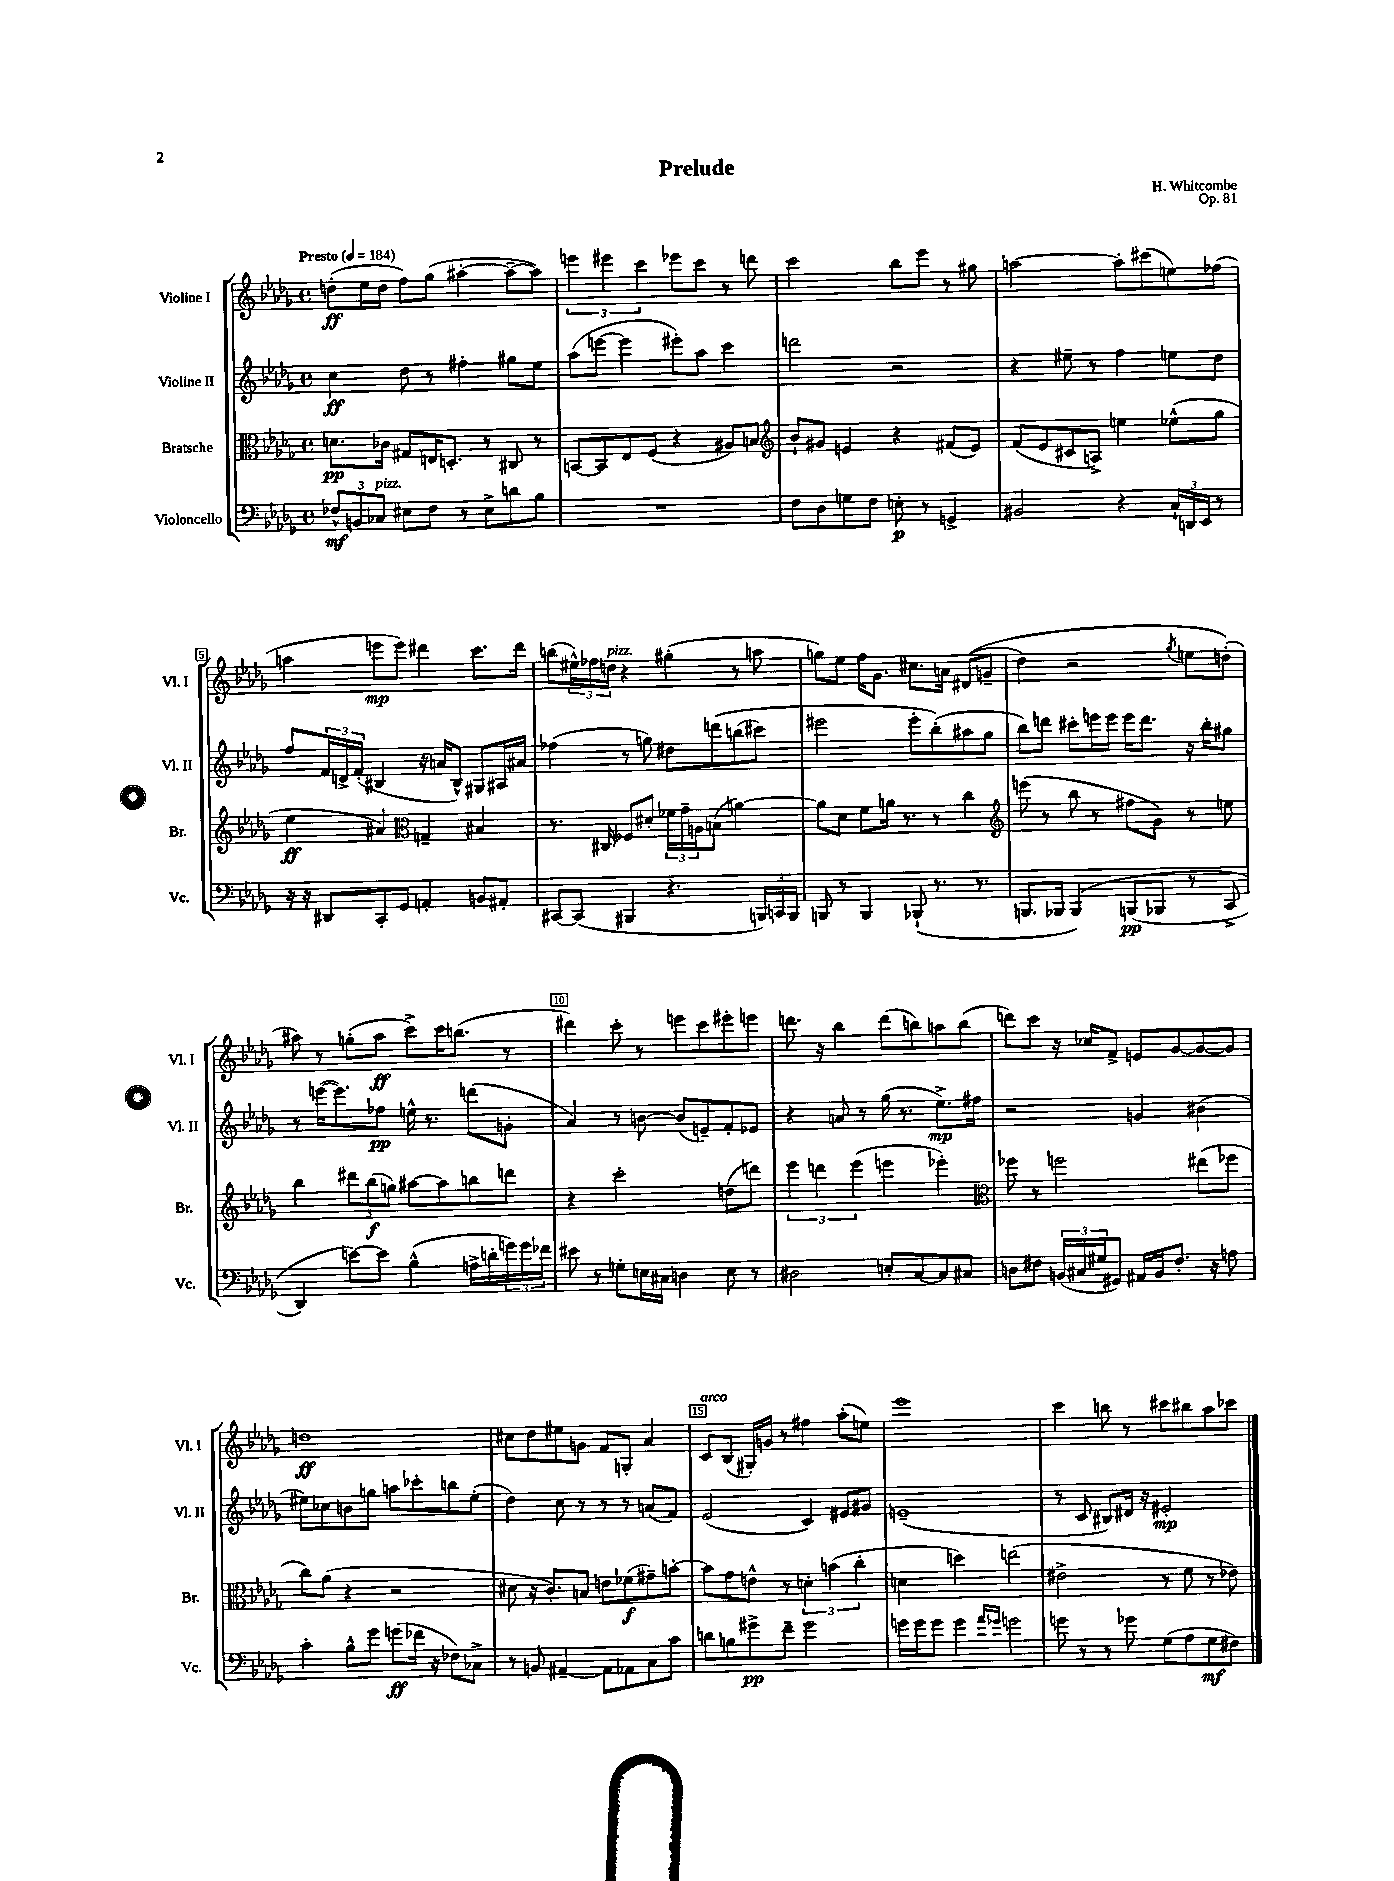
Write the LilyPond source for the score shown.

\header { title = "Prelude" composer = "H. Whitcombe" opus = "Op. 81" }
<<
\new StaffGroup <<
\new Staff = "s0" \with { instrumentName = "Violine I" shortInstrumentName = "Vl. I" } {
    \clef treble \key des \major \defaultTimeSignature \time 4/4 \tempo "Presto" 4 = 184
    d''8-.\ff( ees''16 d''16 f''8) ges''8( ais''4~-. ais''8~-- ais''8) |
    \tuplet 3/2 { e'''4 eis'''4 c'''4 } ees'''8 c'''8 r8 d'''8 |
    c'''2 bes''8 ees'''8 r8 gis''8 |
    a''2~ a''8-. cis'''8( e''8) fes''8( |
    a''4 e'''8\mp e'''8) dis'''4 c'''8. dis'''16 |
    b''8( \tuplet 3/2 { eis''16-^) fes''16 d''16^\markup { \italic "pizz." } } r4 gis''4-.( r8 a''8 |
    g''8) ees''8 f''16 ges'8. cis''8. a'16 dis'8(\( g'8-- |
    des''4) r2 \acciaccatura { ges''8 } e''8 d''8-.(\) |
    ais''8) r8 g''8-.( ais''8\ff c'''8->) c'''16 b''8.( r8 |
    dis'''4) c'''8-. r8 e'''8 c'''8 eis'''8-. e'''8 |
    d'''8. r16 bes''4 d'''8( b''8) a''8 b''8( |
    d'''8) c'''8 r16 ces''16 f'8-> e'8 ges'8~ ges'8~ ges'8 |
    d''1\ff |
    cis''8 des''8 eis''8 g'8 f'8 g8-. aes'4 |
    c'8^\markup { \italic "arco" } bes8( gis16-.) g'16 r8 fis''4 aes''8-.( e''8) |
    ees'''1 |
    c'''4 b''8 r8 cis'''8 bis''8 aes''8 ces'''8 \bar "|." |
}
\new Staff = "s1" \with { instrumentName = "Violine II" shortInstrumentName = "Vl. II" } {
    \clef treble \key des \major \defaultTimeSignature \time 4/4
    c''4\ff des''8 r8 fis''4-. gis''8 ees''8 |
    aes''8( e'''8~ e'''4 eis'''8-.) aes''8 c'''4 |
    d'''2 r2 |
    r4 eis''8-- r8 f''4 e''8 des''8 |
    f''8 \tuplet 3/2 { f'16 d'16-> f'16-.( } bis4 r16 a'16 bis8-^) gis8 ais16 ais'16 |
    fes''4( r8 g''8) dis''8 d'''8\( b''8( cis'''8) |
    eis'''2 eis'''8-. bes''8-.(\) ais''8 ges''8 |
    bes''8) d'''8 cis'''8-. e'''16 e'''16 e'''16 d'''8. r16 bes''16-. gis''8 |
    r8 e'''16~( e'''8.) fes''8\pp e''16-^ r8. d'''8( g'8-. |
    aes'4) r8 b'8~ b'8( e'8--) f'8-. ees'8 |
    r4 a'8 r8 ges''16( r8. ees''8.->\mp) fis''16 |
    r2 g'4 bis'4( |
    eis''8) ces''8 b'8 g''8 a''8 ces'''8-. b''8 eis''8-.( |
    des''4) c''8 r8 r8 r8 a'8( f'8) |
    ees'2( c'4) eis'8 gis'8 |
    e'1--( |
    r8 c'8 bis8) dis'16 r16 eis'2-.\mp \bar "|." |
}
\new Staff = "s2" \with { instrumentName = "Bratsche" shortInstrumentName = "Br." } {
    \clef alto \key des \major \defaultTimeSignature \time 4/4
    d'8.\pp ces'16 gis8 e16 d8.-. r8 cis8 r8 |
    b,8~ b,8 ees8 f8( r4 ais8) b8 |
    \clef treble bes'8-! gis'8 e'4 r4 fis'8( e'8) |
    f'8( ees'8 cis'8 a8->) e''4 ees''8-^( ges''8 |
    ees''4\ff ais'4) \clef alto g4-- bis4 |
    r8. cis16 fes8 dis'8-. \tuplet 3/2 { fes'16 ges'16-- a16 } b8( a'4~) |
    a'8 des'8 f'8 a'16 r8. r8 c''4 |
    \clef treble e'''8( r8 bes''8 r8 fis''8 ges'8) r8 e''8 |
    bes''4 \tuplet 3/2 { dis'''8 bes''8\f( g''8) } ais''8~ ais''8 b''8 d'''8 |
    r4 c'''2-. d''8( d'''8) |
    \tuplet 3/2 { ees'''4 d'''4 ees'''4( } e'''4 ees'''4-.) |
    \clef alto fes''8 r8 f''2 eis''8( fes''8 |
    c''8) aes'8( r4 r2 |
    dis'8 r16 c'8.-.) b8 e'8 fes'8\f( gis'8--) b'8~-. |
    b'8 ges'8 e'8-^ r8 \tuplet 3/2 { d'4-. b'4( c''4-. } |
    d'4 d''4) e''2( |
    eis'2-> r8 f'8 r8 ees'8) \bar "|." |
}
\new Staff = "s3" \with { instrumentName = "Violoncello" shortInstrumentName = "Vc." } {
    \clef bass \key des \major \defaultTimeSignature \time 4/4
    \tuplet 3/2 { fes8-^\mf b,8 ces8^\markup { \italic "pizz." } } eis8 fes8 r8 eis8-> d'8 bes8 |
    R1 |
    f8 des8 g8 f8 e8-.\p r8 g,4-> |
    bis,2 r4 \tuplet 3/2 { c16-! d,16 ees,16 } r8 |
    r16 r16 dis,8 c,8-. ges,8 a,4-. b,8 ais,8-. |
    cis,8~ cis,8( bis,,4 r4. \tuplet 3/2 { b,,16) c,16 b,,16 } |
    b,,8 r8 b,,4 bes,,8-!( r8. r8. |
    b,,8. bes,,16 bes,,4)\( b,,8\pp( bes,,8 r8 c,8-> |
    des,4) e'8~\) e'8 bes4-^( a16-> d'16-. \tuplet 3/2 { g'16) g'16 fes'16 } |
    eis'8 r8 g8-. e16 cis16 d4 e8 r8 |
    dis2 e8-. c8~ c8 cis8 |
    d8 fis8 \tuplet 3/2 { b,16( cis16 gis16 } gis,8) ais,16 b,16 fis8.-. r16 a8 |
    c'4-. bes8-^ ges'8 g'8\ff( fes'16 r16 fes8) ces8-> |
    r8 b,8 ais,4~-- ais,8 aes,8 c8 c'8 |
    d'8 b8 gis'8->\pp f'8-- gis'2 |
    g'16 g'16 g'8 g'4 \grace { aes'16 ges'16 } g'2 |
    g'8 r8 r8 ges'8 ges8( aes8 ges8\mf fis8) \bar "|." |
}
>>
>>
\layout { \context { \Score \override BarNumber.break-visibility = ##(#f #t #t) barNumberVisibility = #(every-nth-bar-number-visible 5) \override BarNumber.stencil = #(make-stencil-boxer 0.1 0.3 ly:text-interface::print) } }
